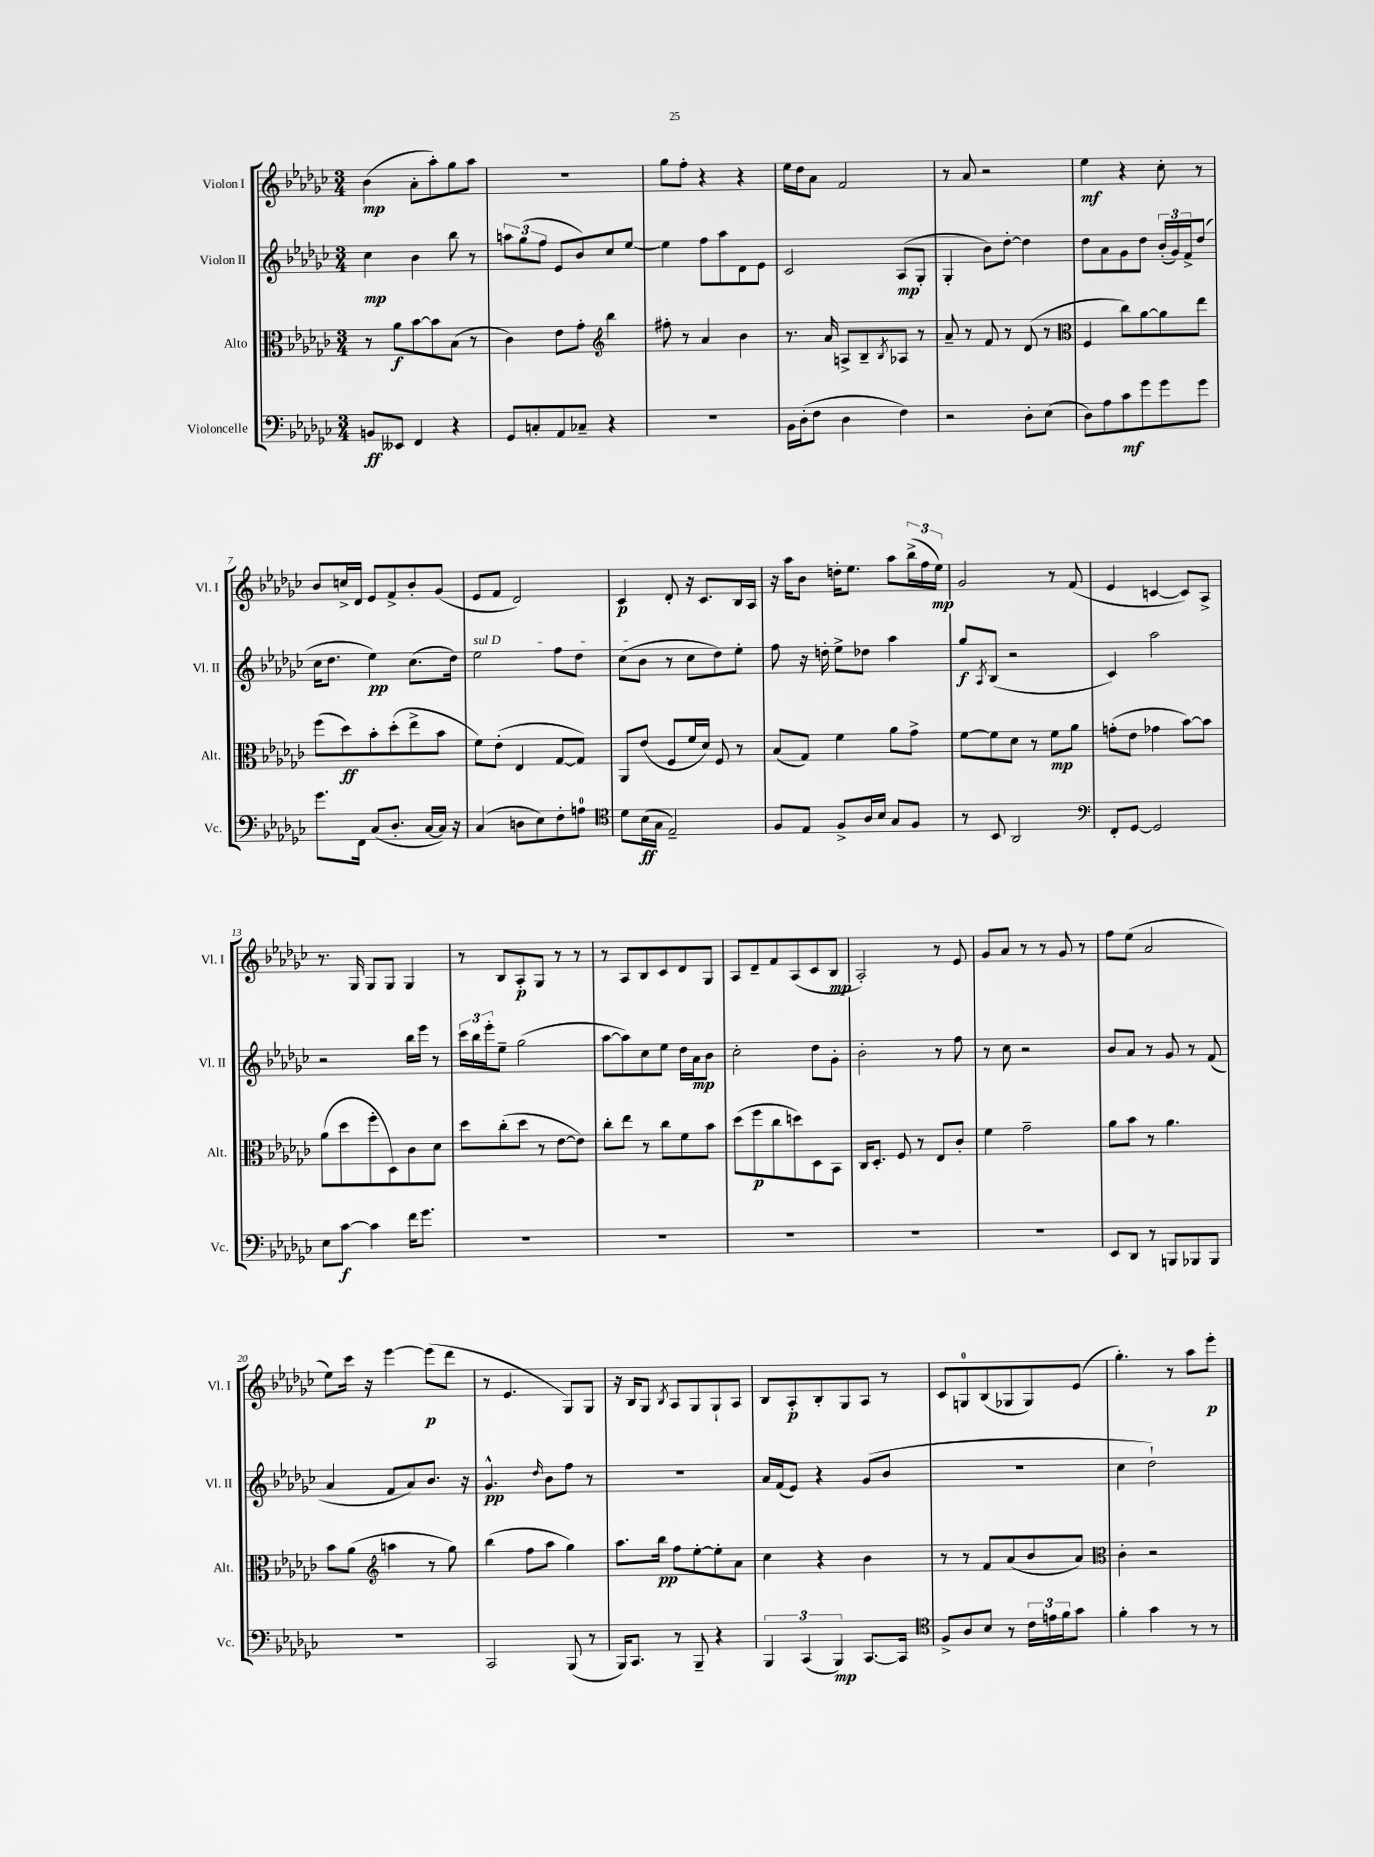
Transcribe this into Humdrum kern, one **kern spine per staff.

**kern	**kern	**kern	**kern
*staff4	*staff3	*staff2	*staff1
*clefF4	*clefC3	*clefG2	*clefG2
*k[b-e-a-d-g-c-]	*k[b-e-a-d-g-c-]	*k[b-e-a-d-g-c-]	*k[b-e-a-d-g-c-]
*M3/4	*M3/4	*M3/4	*M3/4
8BB/L	8r	4cc-\	(4b-\
8EE--/J	8a-\L	.	.
4FF/	[8b-\	4b-\	8a-'\L
.	8b-\]	.	8aa-'\)
4r	(8B-\J	8bb-\	8gg-\
.	8r	8r	8aa-\J
=	=	=	=
8GG-/L	4c-\)	12aa\L	2.r
.	.	(12gg-\	.
8C'/	.	.	.
.	.	12ff\J	.
8AA-/	8e-\L	8e-/L	.
8C-~/J	8g-'\J	8b-/)	.
*	*clefG2	*	*
4r	4bb-\	8cc-/	.
.	.	[8ee-/J	.
=	=	=	=
2.r	8ff#'\	4ee-\]	8gg-\L
.	8r	.	8ff'\J
.	4a-/	8ff\L	4r
.	.	8aa-\	.
.	4b-\	8d-\	4r
.	.	8e-\J	.
=	=	=	=
16BB-\LL	8.r	2c-/	16ee-\LL
(16D-'\J	.	.	16dd-\J
8F\J	.	.	8a-\J
.	16a-/	.	.
4D-\	8A^/L	.	2f/
.	8B-~/	.	.
.	8qB-/	.	.
4F\)	8A-/J	(8A-/L	.
.	8r	8G-'/J	.
=	=	=	=
2r	8a-~/	4G-'/	8r
.	8r	.	8a-/
.	8f/	8b-\L)	2r
.	8r	[8dd-'\J	.
8D-'\L	(8d-/	4dd-\]	.
(8E-\J	8r	.	.
=	=	=	=
*	*clefC3	*	*
8D-\L)	4F/	8dd-\L	4ee-\
8A-\	.	8a-\	.
8c-\	8cc-\L)	8g-\	4r
8g-\	[8a-\	8dd-\J	.
8g-\	8a-\]	(24b-'/LL	8cc-'\
.	.	24g-/)	.
.	.	24f^/J	.
8g-\J	8ee-\J	(8dd-/J	8r
=	=	=	=
8.g-\L	(8ff\L	16cc-\LK	8b-/L
.	.	8.dd-\J	.
.	8dd-\)	.	16cc^/L
16FF\Jk	.	.	16d-/JJ
(8C-/L	8b-'\	4ee-\)	8e-/L
8.D-'/J	(8dd-'\	.	8f^/
.	8ee-^\	(8.cc-\L	8b-'/
[16C-/LL	.	.	.
16C-/]JJ)	8b-\J	.	(8g-/J
16r	.	16dd-\Jk)	.
=	=	=	=
(4C-/	8f\L)	2ee-\	8e-/L
.	(8e-'\J	.	8f/J
8D\L	4E-/	.	2d-/)
8E-\)	.	.	.
8F'\	[8G-/L	8ff\L	.
8A\J	8G-/]J)	8dd-\J	.
=	=	=	=
*clefC4	*	*	*
8d-\L	8AA-/L	(8cc-\L	4c-/
(16B-\L	(8e-/J	8b-\J	.
16G-\JJ	.	.	.
2E-~/)	8F/L	8r	8d-'/
.	16f/L	8cc-\L	16r
.	16d-/JJ)	.	8.c-/L
.	8F/	8dd-\)	.
.	8r	8ee-'\J	16B-/L
.	.	.	16A-/JJ
=	=	=	=
8F/L	(8B-/L	8ff\	16r
.	.	.	16aa-\LK
8E-/J	8G-/J)	16r	8b-\J
.	.	16dd'\	.
8F^/L	4f\	8ee-^\L	16dd'\LK
.	.	.	8.ee-\J
16A-/L	.	8dd-\J	.
16B-/JJ	.	.	.
8G-/L	8a-\L	4aa-\	8aa-\L
8F/J	8g-^\J	.	(24bb-^\L
.	.	.	24ff\
.	.	.	24ee-\JJ)
=	=	=	=
8r	[8f\L	8gg-/L	2g-/
.	.	8qA-/	.
8BB-/	8f\]	(8B-/J	.
2AA-/	8d-\J	2r	.
.	8r	.	.
.	8f\L	.	8r
.	8a-\J	.	(8f/
=	=	=	=
*clefF4	*	*	*
8FF'/L	(8g'\L	4c-/)	4e-/
[8GG-/J	8e-\J	.	.
2GG-/]	4g-\	2aa-\	[4c/
.	[8b-\L)	.	8c/]L)
.	8b-\]J	.	8A-^/J
=	=	=	=
8E-\L	(8a-\L	2r	8.r
[8c-\J	8dd-\	.	.
.	.	.	16G-/
4c-\]	8ff'\	.	8G-/L
.	8D-\)	.	8G-/J
16f\LK	8c-\	16bb-\LL	4G-/
8.g-\J	.	16eee-\JJ	.
.	8d-\J	8r	.
=	=	=	=
2.r	8dd-\L	24ccc-\LL	8r
.	.	24bb-\	.
.	.	24eee-'\J	.
.	(8cc-'\	8ee-~\J	8B-/L
.	8dd-\J	(2gg-\	8A-'/
.	8r	.	8G-/J
.	[8e-\L	.	8r
.	8e-\]J)	.	8r
=	=	=	=
2.r	8cc-'\L	[8aa-\L	8r
.	8ee-\J	8aa-\])	8A-/L
.	8r	8cc-\	8B-/
.	8cc-\L	8ee-\J	8c-/
.	8f\	16dd-\LL	8d-/
.	.	16a-\J	.
.	8b-\J	8b-\J	8G-/J
=	=	=	=
2.r	(8dd-\L	2cc-'\	8A-/L
.	8ff\	.	8d-~/
.	8cc-\	.	8f/
.	8dd\)	.	(8A-/
.	8D-\	8dd-\L	8c-/
.	8BB-\J	8g-'\J	8B-/J
=	=	=	=
2.r	16C-/LK	2b-'\	2A-'/)
.	8.D-'/J	.	.
.	8F/	.	.
.	8r	.	.
.	8E-/L	8r	8r
.	8c-'/J	8ff\	8e-/
=	=	=	=
2.r	4f\	8r	8g-/L
.	.	8cc-\	8a-/J
.	2g-~\	2r	8r
.	.	.	8r
.	.	.	8g-/
.	.	.	8r
=	=	=	=
8EE-/L	8a-\L	8b-/L	8ff\L
8DD-/J	8b-\J	8a-/J	(8ee-\J
8r	8r	8r	2a-/
8BBB/L	4.a-\	8g-/	.
8BBB-/	.	8r	.
8BBB-/J	.	(8f/	.
=	=	=	=
2.r	8b-\L	4a-/	8ee-\L)
.	(8a-\J	.	16ccc-\Jk
.	.	.	16r
*	*clefG2	*	*
.	4aa\	8f/L	[4eee-\
.	.	8a-/)	.
.	8r	8.b-/J	(8eee-\]L
.	8gg-\)	.	8ddd-\J
.	.	16r	.
=	=	=	=
2CC-/	(4bb-\	4.g-^^/	8r
.	.	.	4.e-/
.	8ff\L	.	.
.	.	16qqdd-/	.
.	8aa-\J	8b-\L	.
(8BBB-/	4gg-\)	8ff\J	8G-/L)
8r	.	8r	8G-/J
=	=	=	=
16BBB-/LK)	8.aa-\L	2.r	16r
8.CC-/J	.	.	16B-/LK
.	.	.	8G-/J
.	16bb-\Jk	.	.
.	.	.	8qB-/
8r	8ff\L	.	8A-/L
8BBB-~/	[8ee-'\	.	8G-/
4r	8ee-'\]	.	8G-`/
.	8a-\J	.	8A-/J
=	=	=	=
6BBB-/	4cc-\	16a-/LL	8B-/L
.	.	(16f/J	.
.	.	8e-/J)	8A-'/
(6CC-/	.	.	.
.	4r	4r	8B-'/
6BBB-/)	.	.	.
.	.	.	8G-/
[8.CC-/L	4b-\	(8g-/L	8A-/J
.	.	8b-/J	8r
16CC-/]Jk	.	.	.
=	=	=	=
*clefC4	*	*	*
8F^/L	8r	2.r	8c-/L
8A-/	8r	.	8G/
8B-/J	8f/L	.	(8B-/
8r	(8a-/	.	8G-/
24c-\LL	8b-/	.	8G-/)
24e\	.	.	.
24f\J	.	.	.
8g-\J	8a-/J)	.	(8e-/J
=	=	=	=
*	*clefC3	*	*
4f'\	4c-'\	4cc-\	4.gg-'\)
4g-\	2r	2dd-`\)	.
.	.	.	8r
8r	.	.	8aa-\L
8r	.	.	8eee-'\J
==	==	==	==
*-	*-	*-	*-
